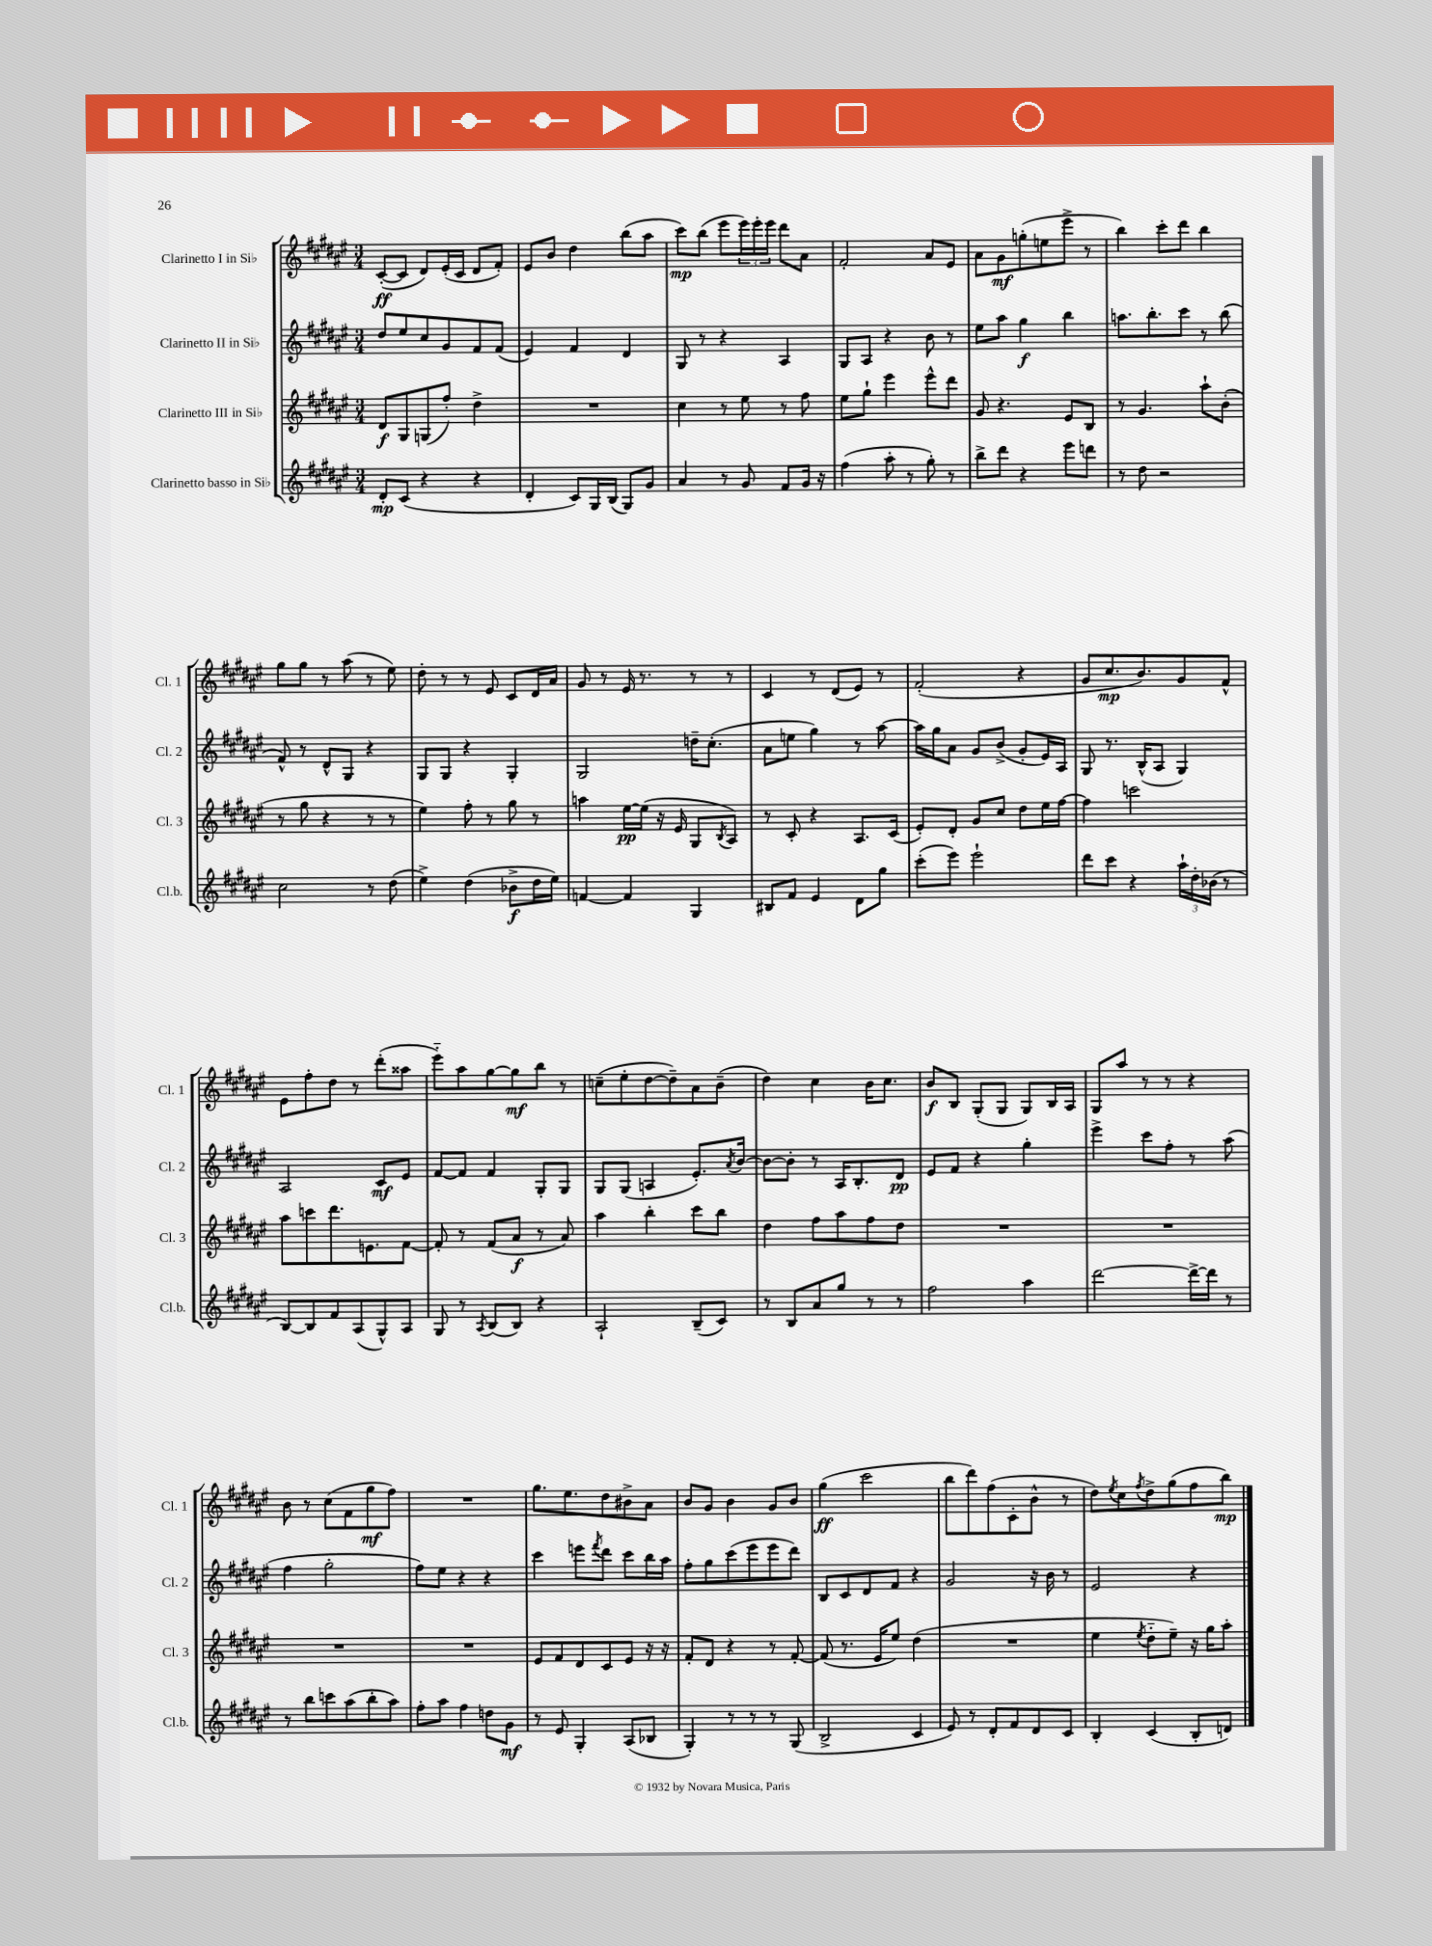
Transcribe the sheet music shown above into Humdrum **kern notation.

**kern	**kern	**kern	**kern
*staff4	*staff3	*staff2	*staff1
*clefG2	*clefG2	*clefG2	*clefG2
*k[f#c#g#d#a#e#]	*k[f#c#g#d#a#e#]	*k[f#c#g#d#a#e#]	*k[f#c#g#d#a#e#]
*M3/4	*M3/4	*M3/4	*M3/4
8d#'	8d#	8dd#	([8c#'
(8c#	8G#	8ee#	8c#]
4r	(8G	8cc#	8d#)
.	8ff#')	8g#	(16e#'
.	.	.	16c#
4r	4dd#^	8f#	8d#
.	.	(8f#	8f#')
=	=	=	=
4d#'	2.r	4e#)	8e#
.	.	.	8b
8c#)	.	4f#	4dd#
16G#	.	.	.
(16B	.	.	.
8G#)	.	4d#	(8bb
8g#	.	.	8aa#
=	=	=	=
4a#	4cc#	8G#	8ccc#)
.	.	8r	(8bb
8r	8r	4r	8eee#
8g#	8ee#	.	24eee#)
.	.	.	24eee#'
.	.	.	24eee#
8f#	8r	4A#	8ddd#
16g#	8ff#	.	8a#
16r	.	.	.
=	=	=	=
(4ff#	8ee#	8G#	2f#'
.	8gg#`	8A#	.
8aa#'	4eee#	4r	.
8r	.	.	.
8gg#')	8eee#^^	8b	8a#
8r	8ddd#	8r	8e#
=	=	=	=
8bb^	8g#	8ee#	8a#
8ddd#	4.r	8aa#	8g#
4r	.	4gg#	(8gg'
.	.	.	8ee
8eee#	8e#	4bb	8eee#^
8ddd	8B	.	8r
=	=	=	=
8r	8r	8.aa	4bb)
8dd#	4.g#	.	.
.	.	8.bb'	.
2r	.	.	8ccc#'
.	.	8ccc#	8ddd#
.	8aa#`	8r	4bb
.	(8b'	(8bb	.
=	=	=	=
2cc#	8r	8f#^^)	8gg#
.	8gg#	8r	8gg#
.	4r	8d#^^	8r
.	.	8G#	(8aa#
8r	8r	4r	8r
(8dd#	8r	.	8ee#)
=	=	=	=
4ee#^)	4ee#)	8G#	8dd#'
.	.	8G#	8r
(4dd#	8ff#'	4r	8r
.	8r	.	8e#
8b-^	8gg#	4G#'	8c#
16dd#	8r	.	16d#
16ee#)	.	.	16a#
=	=	=	=
[4f	4aa	2G#	8g#
.	.	.	8r
4f]	[16ee#	.	16e#
.	(16ee#]	.	8.r
.	16r	.	.
.	16e#	.	.
4G#	8G#	16dd~	8r
.	.	(8.cc#'	.
.	8qB	.	.
.	8A#)	.	8r
=	=	=	=
8B#	8r	8a#	4c#
8f#	8c#'	8ee	.
4e#	4r	4gg#)	8r
.	.	.	(8d#
8d#	8.A#	8r	8e#)
8gg#	.	[8aa#	8r
.	(16c#	.	.
=	=	=	=
(8ccc#'	8e#')	16aa#]	(2f#'
.	.	16gg#	.
8eee#)	8d#'	8a#	.
2eee#`	8g#	8g#	.
.	8cc#	(8b^	.
.	8dd#	8g#'	4r
.	16ee#	16e#)	.
.	[16ff#	16A#	.
=	=	=	=
8ddd#	4ff#]	8G#	8g#
8ccc#	.	8.r	8.cc#
4r	2ccc	.	.
.	.	(16B^^	8.b)
.	.	8A#	.
24aa#`	.	4G#)	8g#
24dd#'	.	.	.
(24b-	.	.	.
8r	.	.	8f#^^
=	=	=	=
[8B)	8aa#	2A#	8e#
8B]	8ccc	.	8ff#'
8f#	8.ddd#	.	8dd#
(8A#	.	.	8r
.	8.e	.	.
8G#^^)	.	8c#	(8ddd#'
8A#	[8f#	8e#	8aa##
=	=	=	=
8G#	8f#']	[8f#	8eee#'~)
8r	8r	8f#]	8aa#
8qA#	.	.	.
(8B	(8f#	4f#	[8gg#
8B)	8a#	.	8gg#]
4r	8r	8G#'	8bb
.	8a#)	8G#	8r
=	=	=	=
2A#`	4aa#	8G#	(8cc~
.	.	(8G#	8ee#'
.	4bb'	4A	[8dd#
.	.	.	8dd#~])
(8B~	8ccc#	8.e#')	8a#
8c#)	8bb	.	(8b~
.	.	8qa#	.
.	.	[16b	.
=	=	=	=
8r	4dd#	8b_	4dd#)
8B	.	8b']	.
8a#	8ff#	8r	4cc#
8gg#	8aa#	16A#	.
.	.	8.B'	.
8r	8ff#	.	16b
.	.	.	8.cc#
8r	8dd#	8d#	.
=	=	=	=
2ff#	2.r	8e#	8b
.	.	8f#	8B
.	.	4r	(8G#'
.	.	.	8G#
4aa#	.	4gg#'	8G#)
.	.	.	16B
.	.	.	16A#
=	=	=	=
[2ddd#	2.r	4eee#^	8G#
.	.	.	8aa#
.	.	8ccc#	8r
.	.	8ff#'	8r
16ddd#^_	.	8r	4r
16ddd#]	.	.	.
8r	.	(8aa#	.
=	=	=	=
8r	2.r	4ff#	8b
8bb	.	.	8r
8ccc	.	2gg#'	(8cc#
(8aa#	.	.	8f#
8bb'	.	.	8gg#
8aa#)	.	.	8ff#)
=	=	=	=
8ff#'	2.r	8ff#)	2.r
8aa#	.	8ee#	.
4ff#	.	4r	.
8dd	.	4r	.
8g#	.	.	.
=	=	=	=
8r	8e#	4ccc#	8.gg#
8e#	8f#	.	.
.	.	.	8.ee#
4G#'	8d#	8eee	.
.	.	8qfff#	.
.	8c#	8ddd#	8dd#
(8A#	8e#	8ccc#	8b#^
8B-	16r	16bb	8a#
.	16r	16aa#	.
=	=	=	=
4G#')	8f#'	8ff#'	8b
.	8d#	8gg#	8g#
8r	4r	(8ccc#	4b
8r	.	8eee#	.
8r	8r	8eee#	8g#
(8G#	[8f#'	8ddd#)	8b
=	=	=	=
2B^	(8f#]	8B	(4gg#
.	8.r	8c#	.
.	.	8d#	2ccc#
.	16e#	.	.
.	8ee#)	8f#	.
4c#	(4dd#	4r	.
=	=	=	=
8e#)	2.r	2g#	8bb
8r	.	.	8ddd#)
8d#'	.	.	(8ff#
8f#	.	.	8c#'
8d#	.	16r	8b^^
.	.	16b	.
8c#	.	8r	8r
=	=	=	=
4B'	4ee#	2e#	8dd#)
.	.	.	8qee#
.	.	.	8cc#
.	8qee#	.	8qff#
(4c#	8dd#'~	.	8dd#^
.	8ee#~)	.	(8gg#
8B'	16r	4r	8ff#
.	16gg#	.	.
8d)	8aa#'	.	8bb)
==	==	==	==
*-	*-	*-	*-
